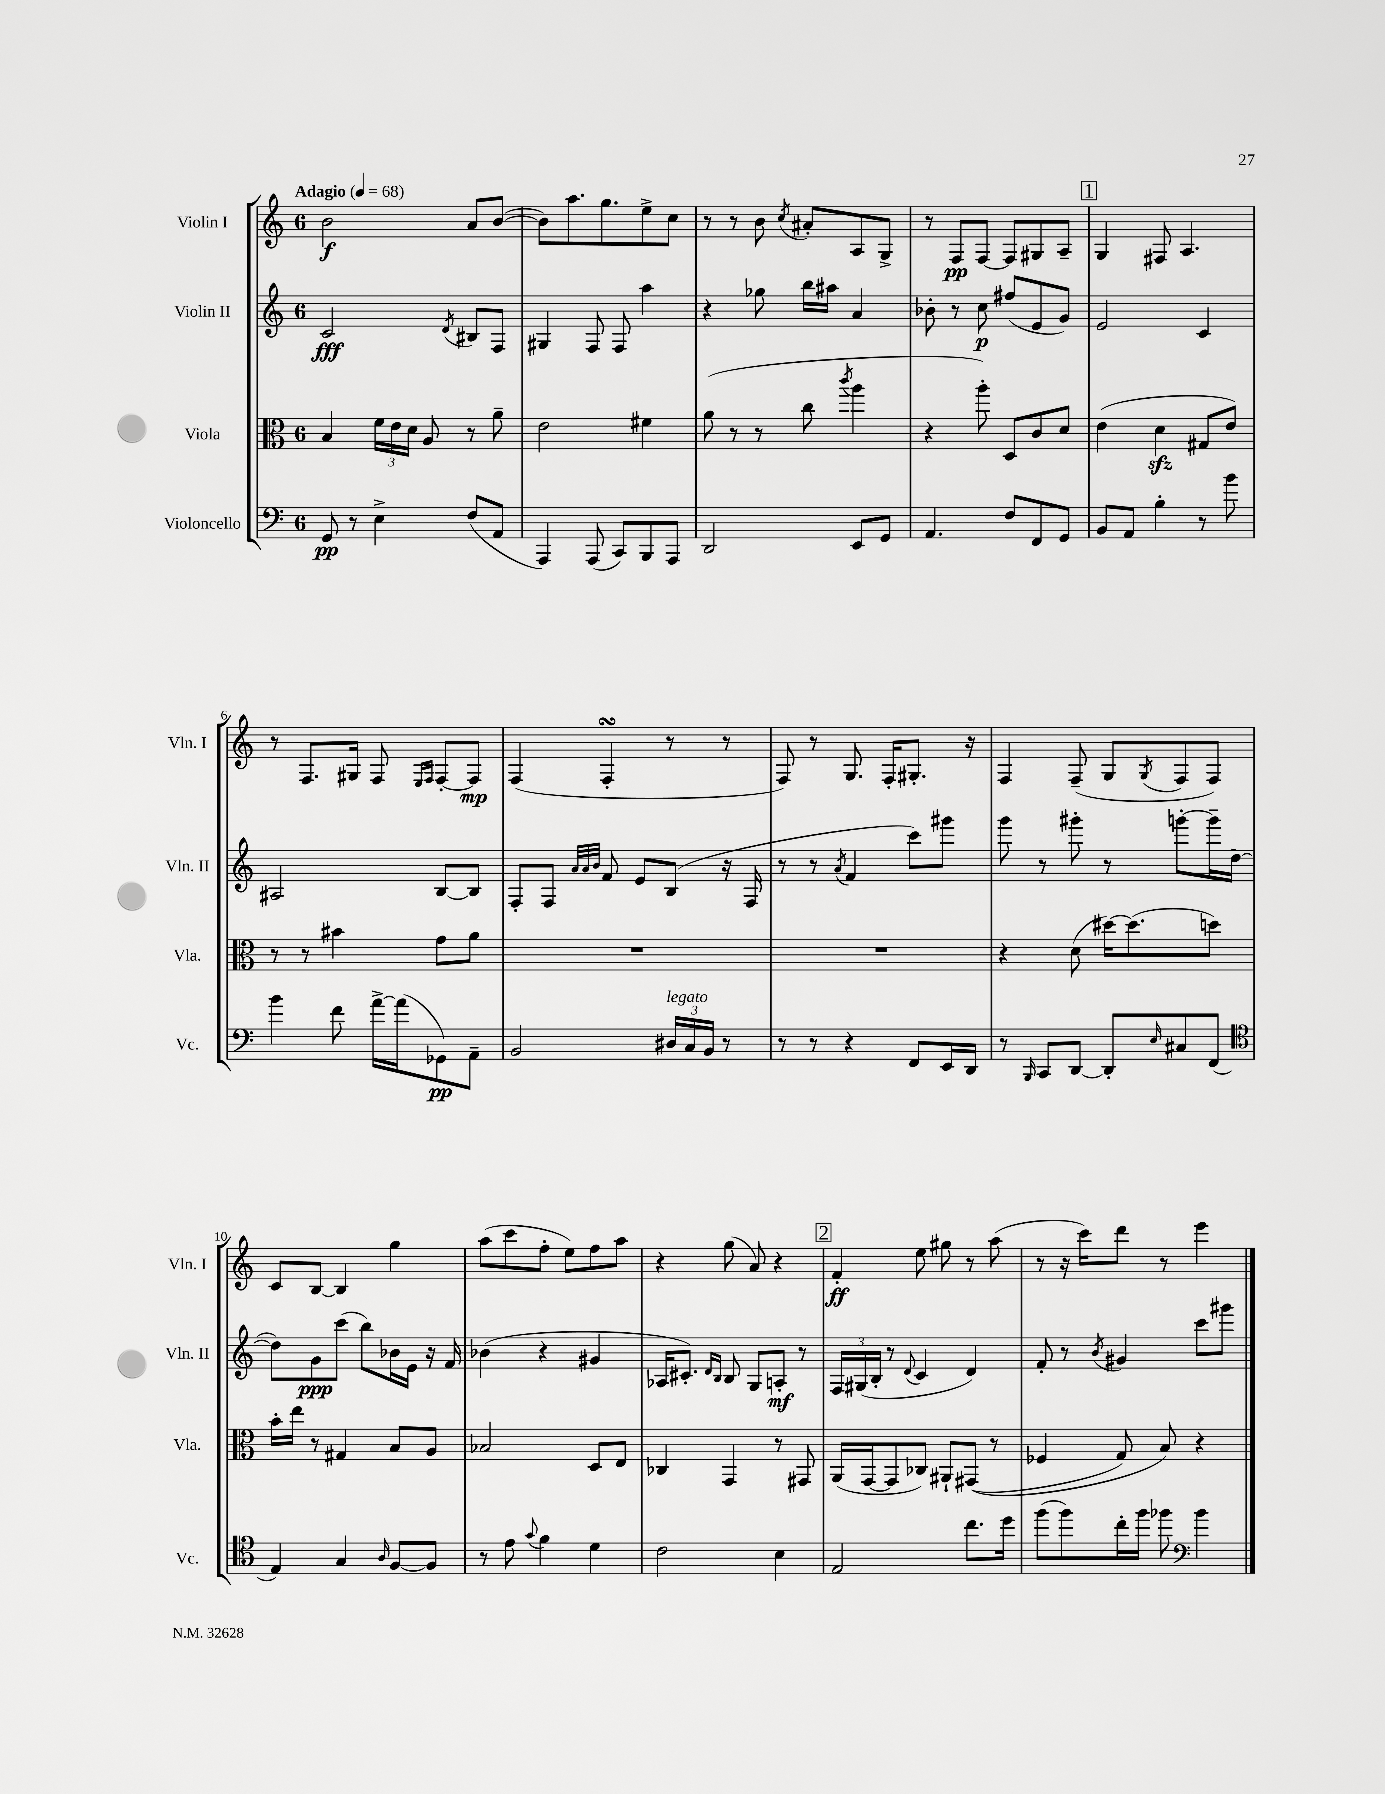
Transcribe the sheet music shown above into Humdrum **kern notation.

**kern	**kern	**kern	**kern
*staff4	*staff3	*staff2	*staff1
*clefF4	*clefC3	*clefG2	*clefG2
*k[]	*k[]	*k[]	*k[]
*M6/8	*M6/8	*M6/8	*M6/8
*MM68	*MM68	*MM68	*MM68
8GG/	4B/	2c/	2b\
8r	.	.	.
4E^\	24f\LL	.	.
.	24e\	.	.
.	24d\JJ	.	.
.	8A/	.	.
.	.	8qd/	.
(8F/L	8r	8B#/L	8a/L
8AA/J	8a~\	8F/J	([8b/J
=	=	=	=
4AAA/)	2e\	4G#/	8b\]L)
.	.	.	8.aa\
(8AAA/	.	8F/	.
.	.	.	8.gg\
8CC/L)	.	8F/	.
8BBB/	4f#\	4aa\	8ee^\
8AAA/J	.	.	8cc\J
=	=	=	=
2DD/	(8a\	4r	8r
.	8r	.	8r
.	8r	8gg-\	8b\
.	.	.	8qcc/
.	8cc\	16bb\LL	8a#'/L
.	.	16aa#\JJ	.
.	8qccc/	.	.
8EE/L	4aa\	4a/	8A/
8GG/J	.	.	8G^/J
=	=	=	=
4.AA/	4r	8b-'\	8r
.	.	8r	8F/L
.	8aa'\)	8cc\	[8F/J
8F/L	8D/L	(8ff#/L	8F/]L
8FF/	8c/	8e/	8G#/
8GG/J	8d/J	8g/J)	8A~/J
=	=	=	=
8BB/L	(4e\	2e/	4G/
8AA/J	.	.	.
4B'\	4d\	.	8F#/
.	.	.	4.A/
8r	8G#/L	4c/	.
8b\	8e/J)	.	.
=	=	=	=
4b\	8r	2A#/	8r
.	8r	.	8.F/L
8f\	4b#\	.	.
.	.	.	16G#/Jk
[16a^\LL	.	.	8F/
(16a\]J	.	.	.
.	.	.	16qqE/LL
.	.	.	16qqF/JJ
8GG-\)	8g\L	[8B/L	[8F'/L
8AA~\J	8a\J	8B/]J	8F/]J
=	=	=	=
2BB/	2.r	8F'/L	(4F/
.	.	8F/J	.
.	.	32qqa/LLL	.
.	.	32qqa/	.
.	.	32qqb/JJJ	.
.	.	8f/	4F'/
.	.	8e/L	.
24D#/LL	.	(8B/J	8r
24C/	.	.	.
24BB/JJ	.	.	.
8r	.	16r	8r
.	.	16F/	.
=	=	=	=
8r	2.r	8r	8F/)
8r	.	8r	8r
.	.	8qa/	.
4r	.	4f/	8.G/
.	.	.	16F'/LK
8FF/L	.	8ccc\L)	8.G#'/J
16EE/L	.	8ggg#\J	.
16DD/JJ	.	.	16r
=	=	=	=
8r	4r	8ggg\	4F/
16qqBBB/	.	.	.
8CC/L	.	8r	.
[8DD/J	(8d\	8ggg#'\	(8F~/
8DD'/]L	[16dd#\LK)	8r	8G/L
.	(8.dd#\]	.	.
16qqE/	.	.	8qG/
8C#/	.	[8ggg'\L	8F/
(8FF/J	8dd\J)	16ggg~\]L	8F/J)
.	.	([16dd\JJ	.
=	=	=	=
*clefC4	*	*	*
4E/)	16b'\LL	8dd\]L)	8c/L
.	16ee\JJ	.	.
.	8r	8g\	[8B/J
4G/	4G#/	(8ccc\J	4B/]
.	.	8bb\L)	.
16qqA/	.	.	.
[8F/L	8B/L	16b-\L	4gg\
.	.	16e\JJ	.
8F/]J	8A/J	16r	.
.	.	16f/	.
=	=	=	=
8r	2B-/	(4b-\	(8aa\L
8e\	.	.	8ccc\
8qqg/	.	.	.
4f\	.	4r	8ff'\J
.	.	.	8ee\L)
4d\	8D/L	4g#/	8ff\
.	8E/J	.	8aa\J
=	=	=	=
2c\	4C-/	16A-/LK	4r
.	.	8.c#'/J)	.
.	.	16qqd/LL	.
.	.	16qqB/JJ	.
.	4GG/	8B/	(8gg\
.	.	8G/L	8a/)
4B\	8r	8A'/J	4r
.	8GG#/	8r	.
=	=	=	=
2E/	(16AA/LL	24F/LL	4f'/
.	.	(24G#/	.
.	[16GG/J	.	.
.	.	24B'/JJ	.
.	8GG/]	8r	.
.	.	8qqd/	.
.	8C-/J)	4c/	8ee\
.	8AA#`/L	.	8gg#\
8.cc\L	&((8GG#/J	4d/)	8r
.	8r	.	(8aa\
16dd\Jk	.	.	.
=	=	=	=
(8ff\L	4F-/	8f'/	8r
8ff\)	.	8r	16r
.	.	.	16ccc\LK)
.	.	8qb/	.
16cc'\L	8G/)	4g#/	8ddd\J
16ff\JJ	.	.	.
8ff-\	8B/&)	.	8r
*clefF4	*	*	*
4b\	4r	8ccc\L	4eee\
.	.	8ggg#\J	.
==	==	==	==
*-	*-	*-	*-
